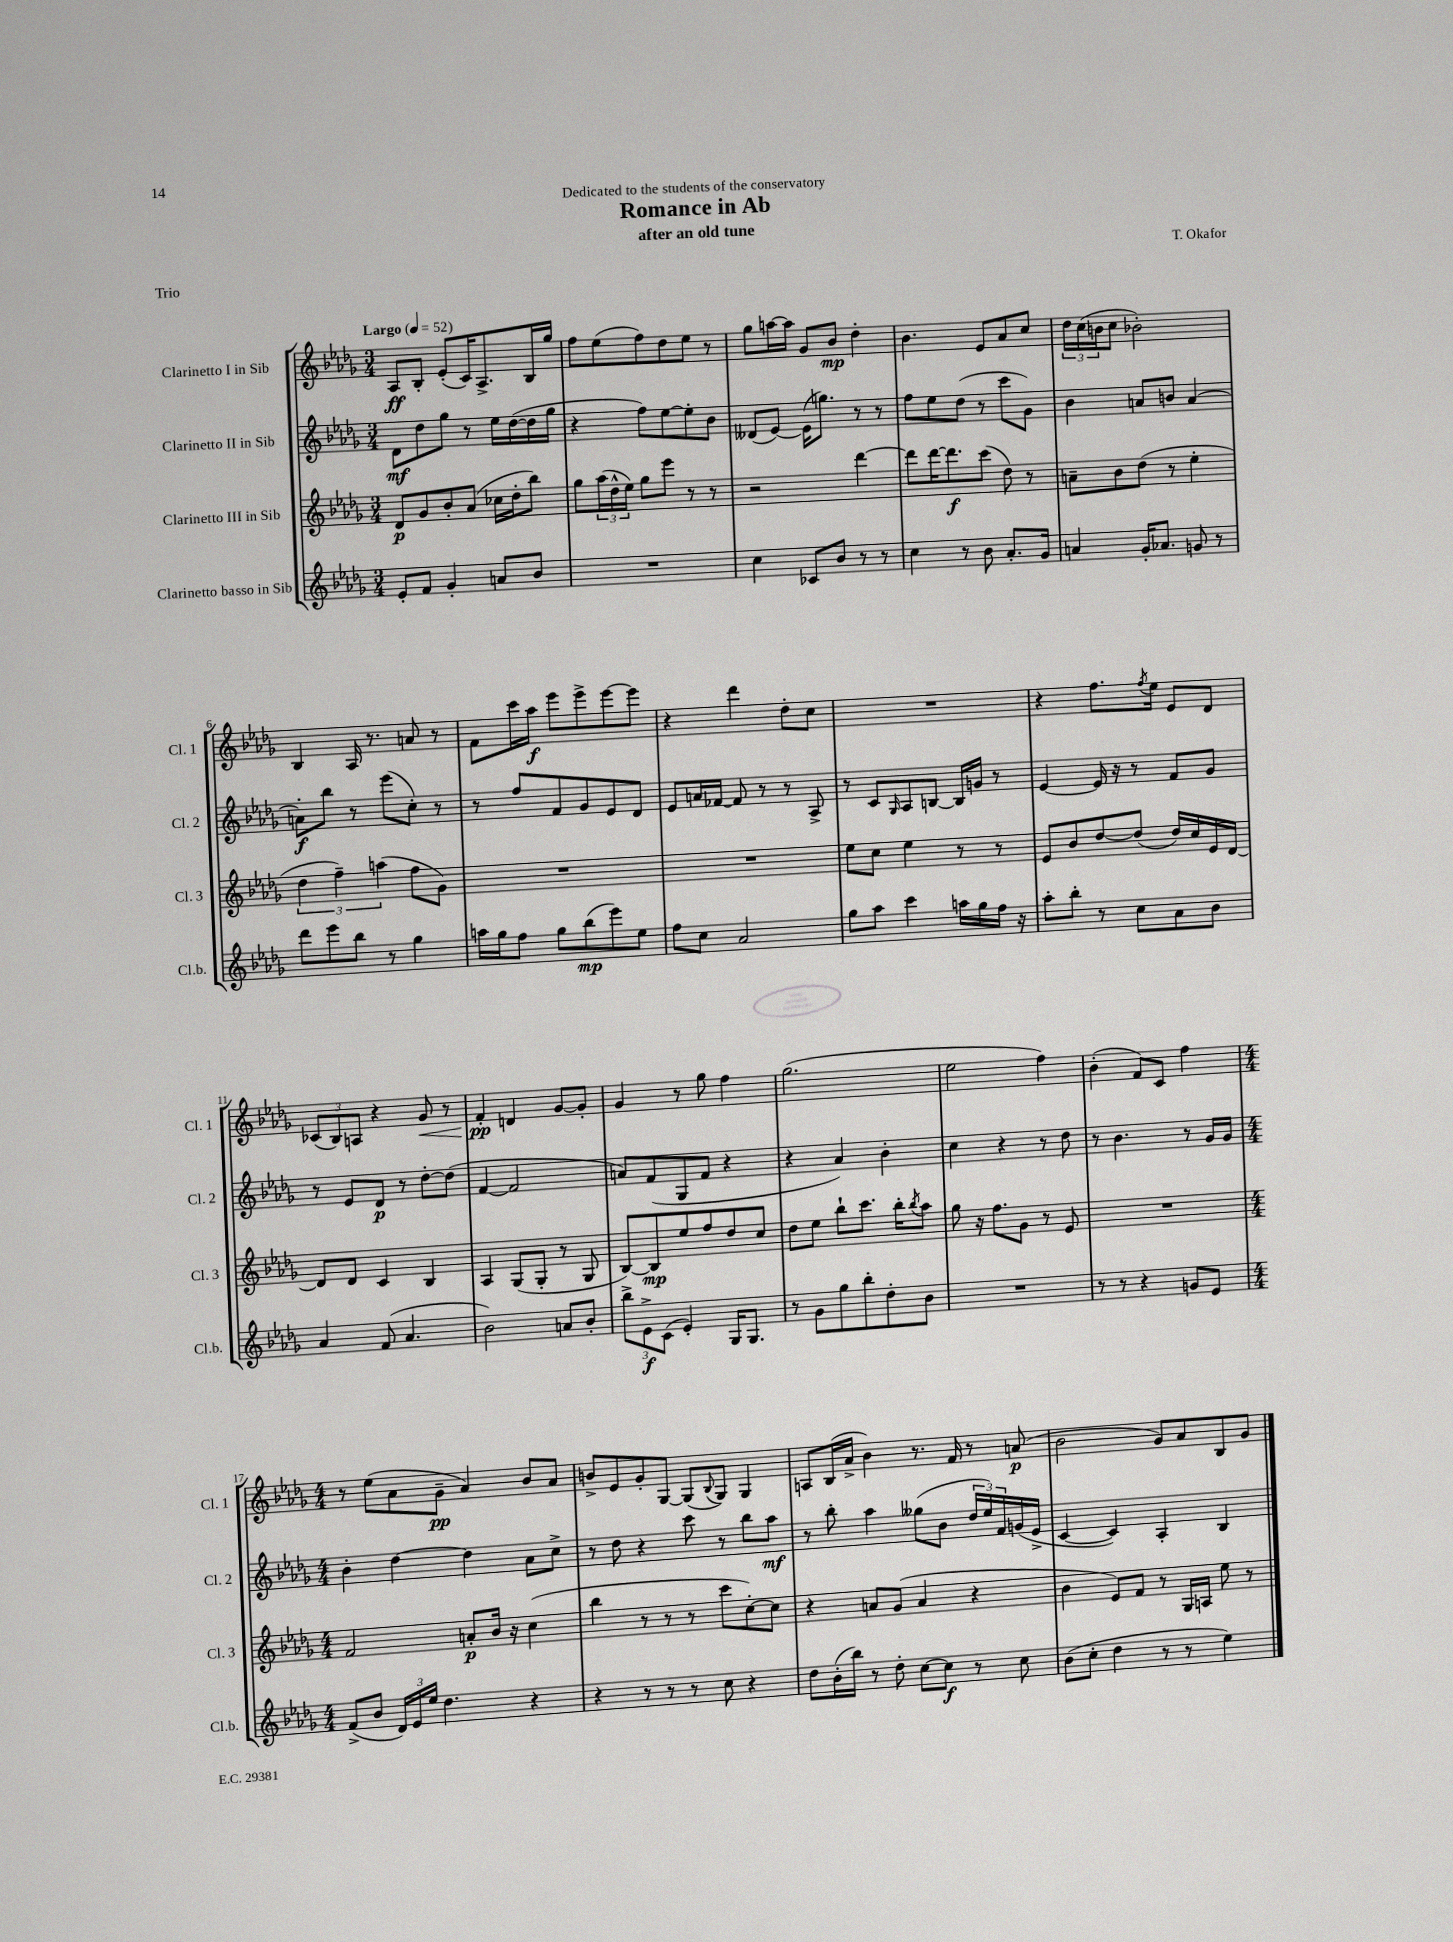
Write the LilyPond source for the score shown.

\header { title = "Romance in Ab" composer = "T. Okafor" subtitle = "after an old tune" dedication = "Dedicated to the students of the conservatory" piece = "Trio" }
<<
\new StaffGroup <<
\new Staff = "s0" \with { instrumentName = "Clarinetto I in Sib" shortInstrumentName = "Cl. 1" } {
    \clef treble \key des \major \numericTimeSignature \time 3/4 \tempo "Largo" 4 = 52
    aes8\ff bes8-. ees'8-.( c'16) aes8.-> bes16 ges''16 |
    f''8 ees''8( f''8) des''8 ees''8 r8 |
    ges''8 a''16~ a''16 ges'8 bes'8\mp des''4-. |
    bes'4. ees'8 aes'8 c''8 |
    \tuplet 3/2 { des''16 c''16( b'16 } c''8 bes'2-.) |
    bes4 aes16 r8. a'8 r8 |
    f'8 c'''16 aes''16\f ees'''8 ees'''8-> ees'''8~ ees'''8 |
    r4 des'''4 des''8-. c''8 |
    R2. |
    r4 f''8. \acciaccatura { f''8 } ees''16 ees'8 des'8 |
    \tuplet 3/2 { ces'8( bes8) a8 } r4 ges'8\< r8 |
    f'4-.\pp\! d'4 ges'8~ ges'8-. |
    ges'4 r8 ges''8 f''4 |
    ges''2.( |
    ees''2 f''4) |
    bes'4-.( f'8) c'8 f''4 |
    \numericTimeSignature \time 4/4 r8 ees''8( aes'8 ges'8--\pp aes'4) bes'8 aes'8 |
    b'8-> ees'8 ges'8-. ges8~ ges8( \appoggiatura { bes8 } ges8) ges4 |
    a8 bes16( aes'16-> bes'4) r8. f'16 r8 a'8\p( |
    bes'2 ges'8) aes'8 bes8 ges'8 \bar "|." |
}
\new Staff = "s1" \with { instrumentName = "Clarinetto II in Sib" shortInstrumentName = "Cl. 2" } {
    \clef treble \key des \major \numericTimeSignature \time 3/4
    des'8\mf des''8 ges''8 r8 ees''16 des''16~( des''16 ges''16 |
    r4 f''8) ees''8~ ees''8-. bes'8 |
    deses'8( ees'8~) ees'16( g''8.) r8 r8 |
    f''8 ees''8 des''8( r8 c'''8 ges'8) |
    bes'4 a'8 b'8 a'4~ |
    a'8-.\f bes''8 r8 ees'''8( c''8-.) r8 |
    r8 f''8 f'8 ges'8 ees'8 des'8 |
    ees'8 a'16 fes'16~ fes'8 r8 r8 aes8-> |
    r8 c'8 \grace { ges16 } aes8 b8~ b16 g'16 r8 |
    ees'4~ ees'16 r16 r8 f'8 ges'8 |
    r8 ees'8 des'8\p r8 des''8~-. des''8( |
    f'4~ f'2 |
    a'8) f'8( ges8 f'8 r4 |
    r4 aes'4) bes'4-. |
    c''4 r4 r8 des''8 |
    r8 bes'4. r8 ges'16 ges'16 |
    \numericTimeSignature \time 4/4 bes'4-. des''4~ des''4 aes'8 c''8-> |
    r8 des''8 r4 c'''8 r8 bes''8 aes''8\mf |
    r8 bes''8-. aes''4 geses''8( bes'8 \tuplet 3/2 { des''16 ees''16) f'16 } g'16( ees'16-> |
    c'4~ c'4) aes4-. bes4 \bar "|." |
}
\new Staff = "s2" \with { instrumentName = "Clarinetto III in Sib" shortInstrumentName = "Cl. 3" } {
    \clef treble \key des \major \numericTimeSignature \time 3/4
    des'8\p ges'8 bes'8-. aes'8( ces''16 des''16-. bes''8) |
    ges''8 \tuplet 3/2 { aes''16( des''16-^ ees''16) } ges''8 ees'''8 r8 r8 |
    r2 des'''4~ |
    des'''8 des'''16~ des'''8.\f c'''8( des''8) r8 |
    a'8-- bes'8 des''8( r8 ees''4-. |
    \tuplet 3/2 { des''4 f''4--) a''4( } f''8 ges'8) |
    R2. |
    R2. |
    ees''8 c''8 ees''4 r8 r8 |
    ees'8 bes'8 des''8~ des''8( des''16) c''16 ees'16 des'16~ |
    des'8 des'8 c'4 bes4 |
    aes4 ges8( ges8-. r8 ges8 |
    bes8~) bes8\mp ees''8 f''8 des''8 c''8 |
    des''8 ees''8 bes''8-! c'''8. bes''16-. \acciaccatura { bes''8 } aes''8 |
    ges''8 r16 f''8. ges'8 r8 ees'8 |
    R2. |
    \numericTimeSignature \time 4/4 f'2 a'8-.\p bes'16 r16 c''4( |
    bes''4 r8 r8 r8 c'''8 c''8~-.) c''8 |
    r4 a'8 ges'8( a'4 r4 |
    bes'4 ees'8) f'8 r8 ges16 a16 ees''8 r8 \bar "|." |
}
\new Staff = "s3" \with { instrumentName = "Clarinetto basso in Sib" shortInstrumentName = "Cl.b." } {
    \clef treble \key des \major \numericTimeSignature \time 3/4
    ees'8-. f'8 ges'4-. a'8 bes'8 |
    R2. |
    c''4 ces'8 bes'8 r8 r8 |
    c''4 r8 bes'8 aes'8.-. ges'16 |
    a'4 ges'16-. aes'8. g'8 r8 |
    des'''8 ees'''8 bes''8 r8 ges''4 |
    a''16 ges''16 f''8 ges''8 bes''8\mp( ees'''8) ees''8 |
    f''8 c''8 aes'2 |
    ges''8 aes''8 c'''4 a''16 ges''16 f''16 r16 |
    aes''8-. bes''8-. r8 c''8 aes'8 bes'8 |
    aes'4 f'8( aes'4. |
    bes'2) a'8 bes'8-. |
    \tuplet 3/2 { bes''8-> ees'8->\f c'8( } ees'4-.) ges16 ges8. |
    r8 ges'8 ges''8 bes''8-. des''8-. bes'8 |
    R2. |
    r8 r8 r4 g'8 ees'8 |
    \numericTimeSignature \time 4/4 f'8->( bes'8 \tuplet 3/2 { des'16) ees'16 ees''16 } des''4. r4 |
    r4 r8 r8 r8 c''8 r4 |
    des''8 bes'16-.( bes''16) r8 des''8-. c''8~ c''8\f r8 c''8 |
    bes'8( c''8-. des''4 r8 r8 ees''4) \bar "|." |
}
>>
>>
